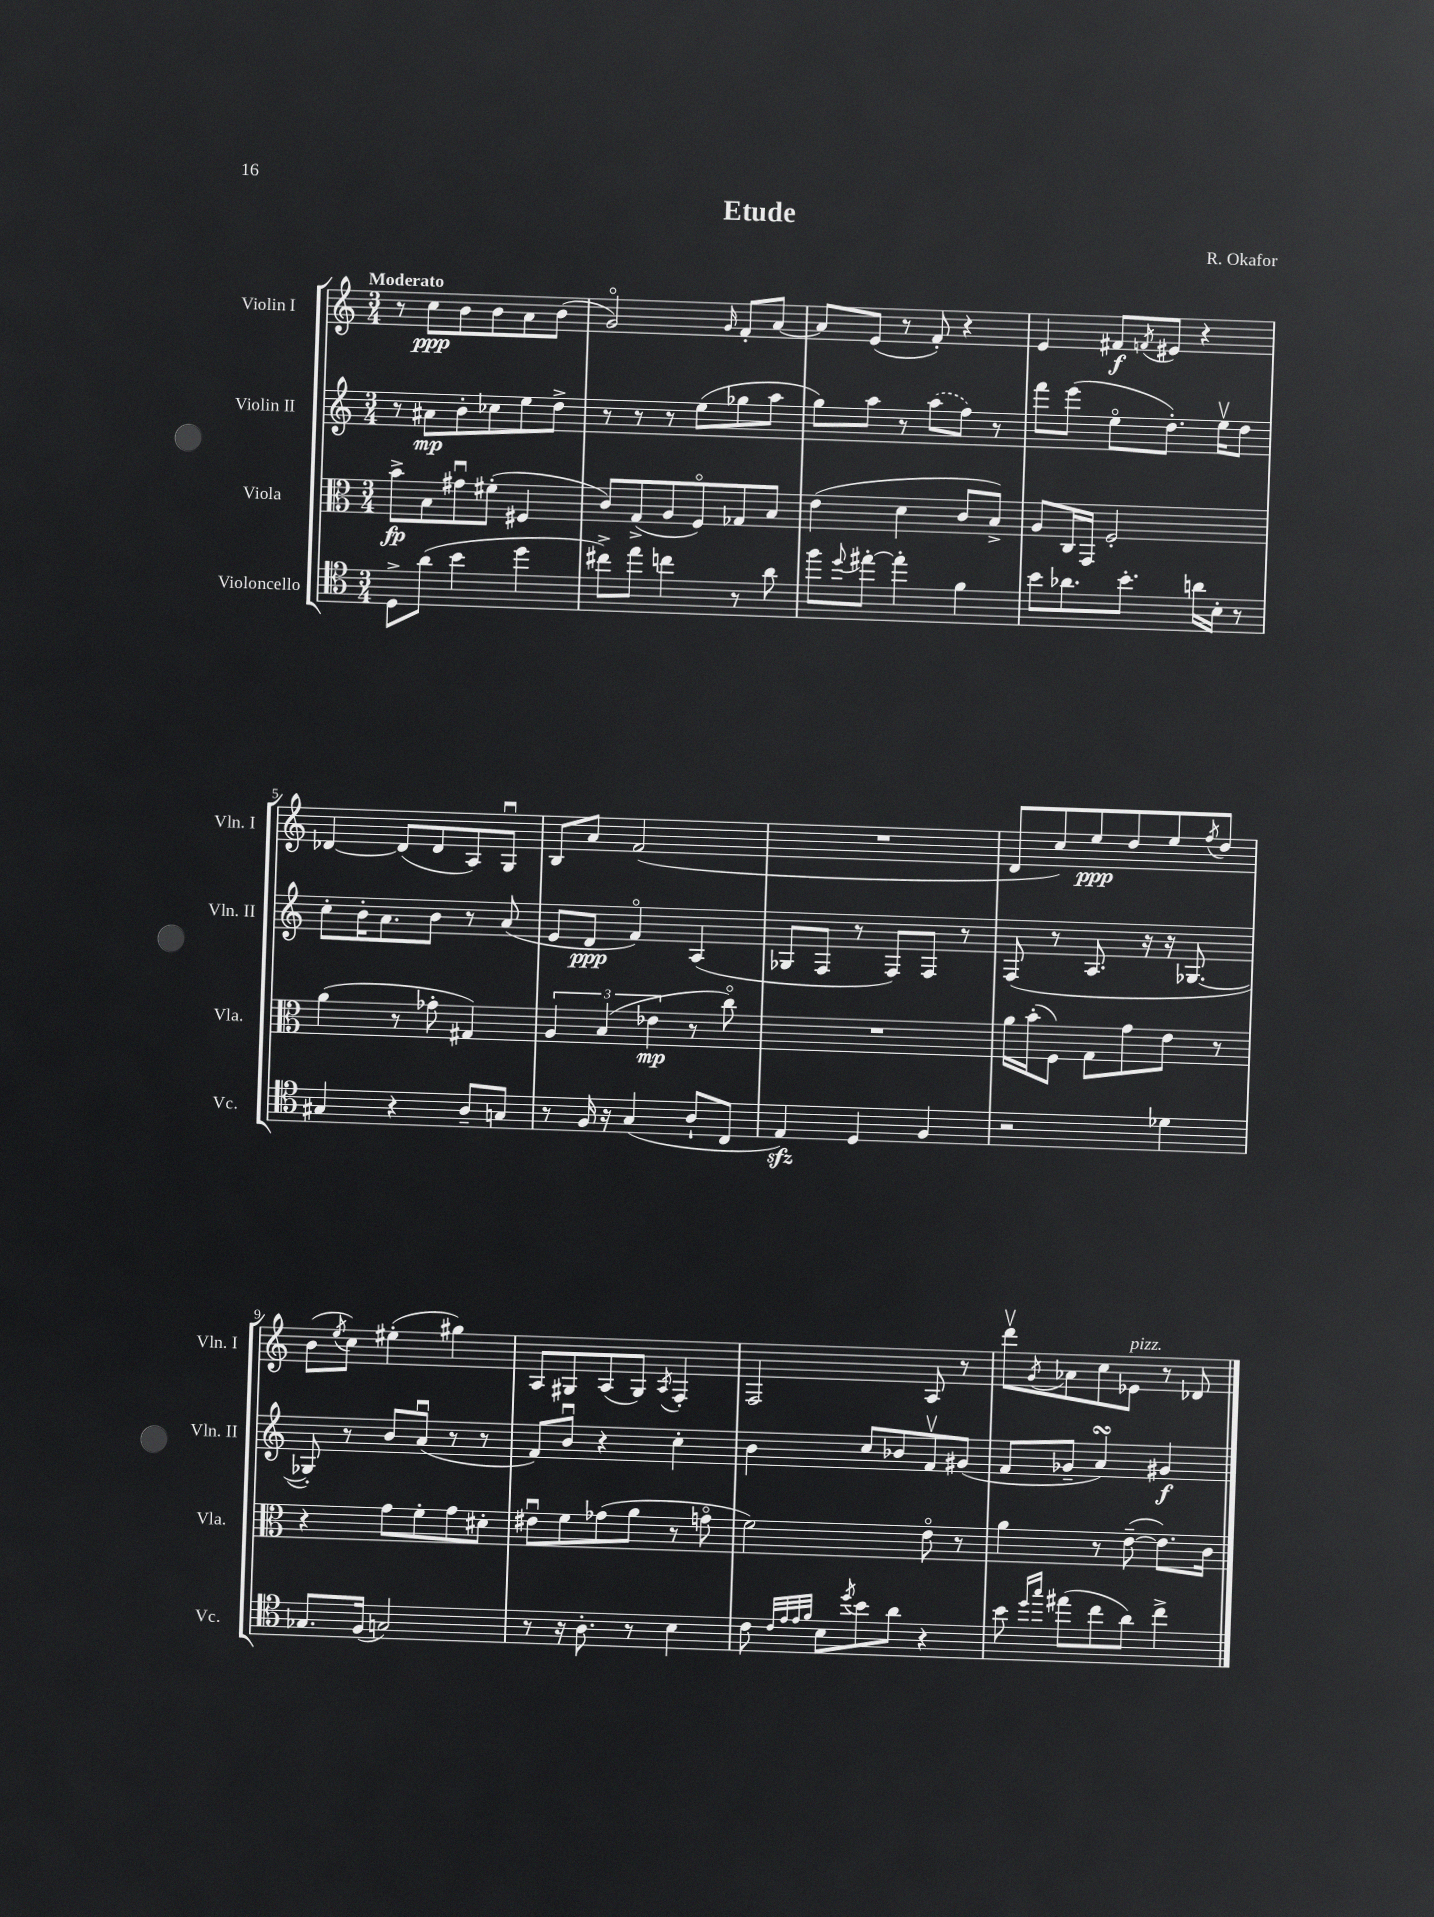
\header { title = "Etude" composer = "R. Okafor" }
<<
\new StaffGroup <<
\new Staff = "s0" \with { instrumentName = "Violin I" shortInstrumentName = "Vln. I" } {
    \clef treble \key c \major \numericTimeSignature \time 3/4 \tempo "Moderato"
    r8 c''8\ppp b'8 b'8 a'8 b'8( |
    g'2\flageolet) \grace { g'16 } f'8-. a'8~ |
    a'8 e'8( r8 f'8-.) r4 |
    e'4 fis'8\f \acciaccatura { f'8 } eis'8 r4 |
    des'4~ des'8( des'8 a8) g8\downbow |
    b8 a'8 f'2( |
    R2. |
    d'8 c''8) e''8\ppp d''8 e''8 \acciaccatura { f''8 } d''8 |
    b'8( \acciaccatura { e''8 } c''8) eis''4-.( gis''4) |
    a8 gis8 a8( gis8) \acciaccatura { a8 } f4-. |
    f2 a8 r8 |
    d'''8\upbow \acciaccatura { g'8 } aes'8 c''8 ees'8^\markup { \italic "pizz." } r8 des'8 \bar "|." |
}
\new Staff = "s1" \with { instrumentName = "Violin II" shortInstrumentName = "Vln. II" } {
    \clef treble \key c \major \numericTimeSignature \time 3/4
    r8 ais'8\mp b'8-. ces''8 e''8 d''8-> |
    r8 r8 r8 e''8( ges''8 a''8 |
    g''8) a''8 r8 \once \slurDashed a''8( f''8) r8 |
    f'''8 e'''8( e''8\flageolet d''8.-.) e''16\upbow d''8 |
    c''8-. b'16-. a'8. b'8 r8 a'8( |
    e'8 d'8\ppp f'4\flageolet) a4( |
    ges8 f8 r8 f8) f8 r8 |
    f8( r8 a8. r16 r16 ges8.~ |
    ges8-.) r8 b'8 a'8\downbow( r8 r8 |
    f'8) b'8\downbow r4 c''4-. |
    b'4 c''8 bes'8 f'8\upbow gis'8( |
    f'8 ges'8-- a'4\turn) gis'4\f \bar "|." |
}
\new Staff = "s2" \with { instrumentName = "Viola" shortInstrumentName = "Vla." } {
    \clef alto \key c \major \numericTimeSignature \time 3/4
    b'8->\fp b8 gis'8\downbow fis'8-.( fis4 |
    c'8) g8->( a8 f8\flageolet) ges8 b8 |
    e'4( d'4 c'8 b8->) |
    a8 c16 g,16 f2-. |
    a'4( r8 ges'8-. gis4) |
    \tuplet 3/2 { a4 b4( ees'4\mp } r8 c''8\flageolet) |
    R2. |
    a'16 b'16-.( f8) g8 g'8 e'8 r8 |
    r4 g'8 f'8-. g'8 dis'8-. |
    eis'8\downbow f'8 ges'8( a'8 r8 g'8\flageolet |
    f'2) e'8\flageolet r8 |
    a'4 r8 e'8~--( e'8.) c'16 \bar "|." |
}
\new Staff = "s3" \with { instrumentName = "Violoncello" shortInstrumentName = "Vc." } {
    \clef tenor \key c \major \numericTimeSignature \time 3/4
    d8-> a'8( b'4 d''4 |
    cis''8->) e''8 c''4 r8 a'8 |
    f''8 \appoggiatura { d''8 } eis''8~-. eis''4-. f'4 |
    b'8 aes'8. b'8.-. a'16 b16-. r8 |
    gis4 r4 a8-- g8 |
    r8 f16 r16 g4( a8-! c8 |
    e4\sfz) d4 f4 |
    r2 des'4 |
    ges8. f16( g2) |
    r8 r16 a8.-. r8 b4 |
    c'8 \grace { c'32 e'32 e'32 f'32 } b8 \acciaccatura { d''8 } b'8 a'8 r4 |
    b'8 \grace { d''16 g''16 } eis''8( c''8 a'8) c''4-> \bar "|." |
}
>>
>>
